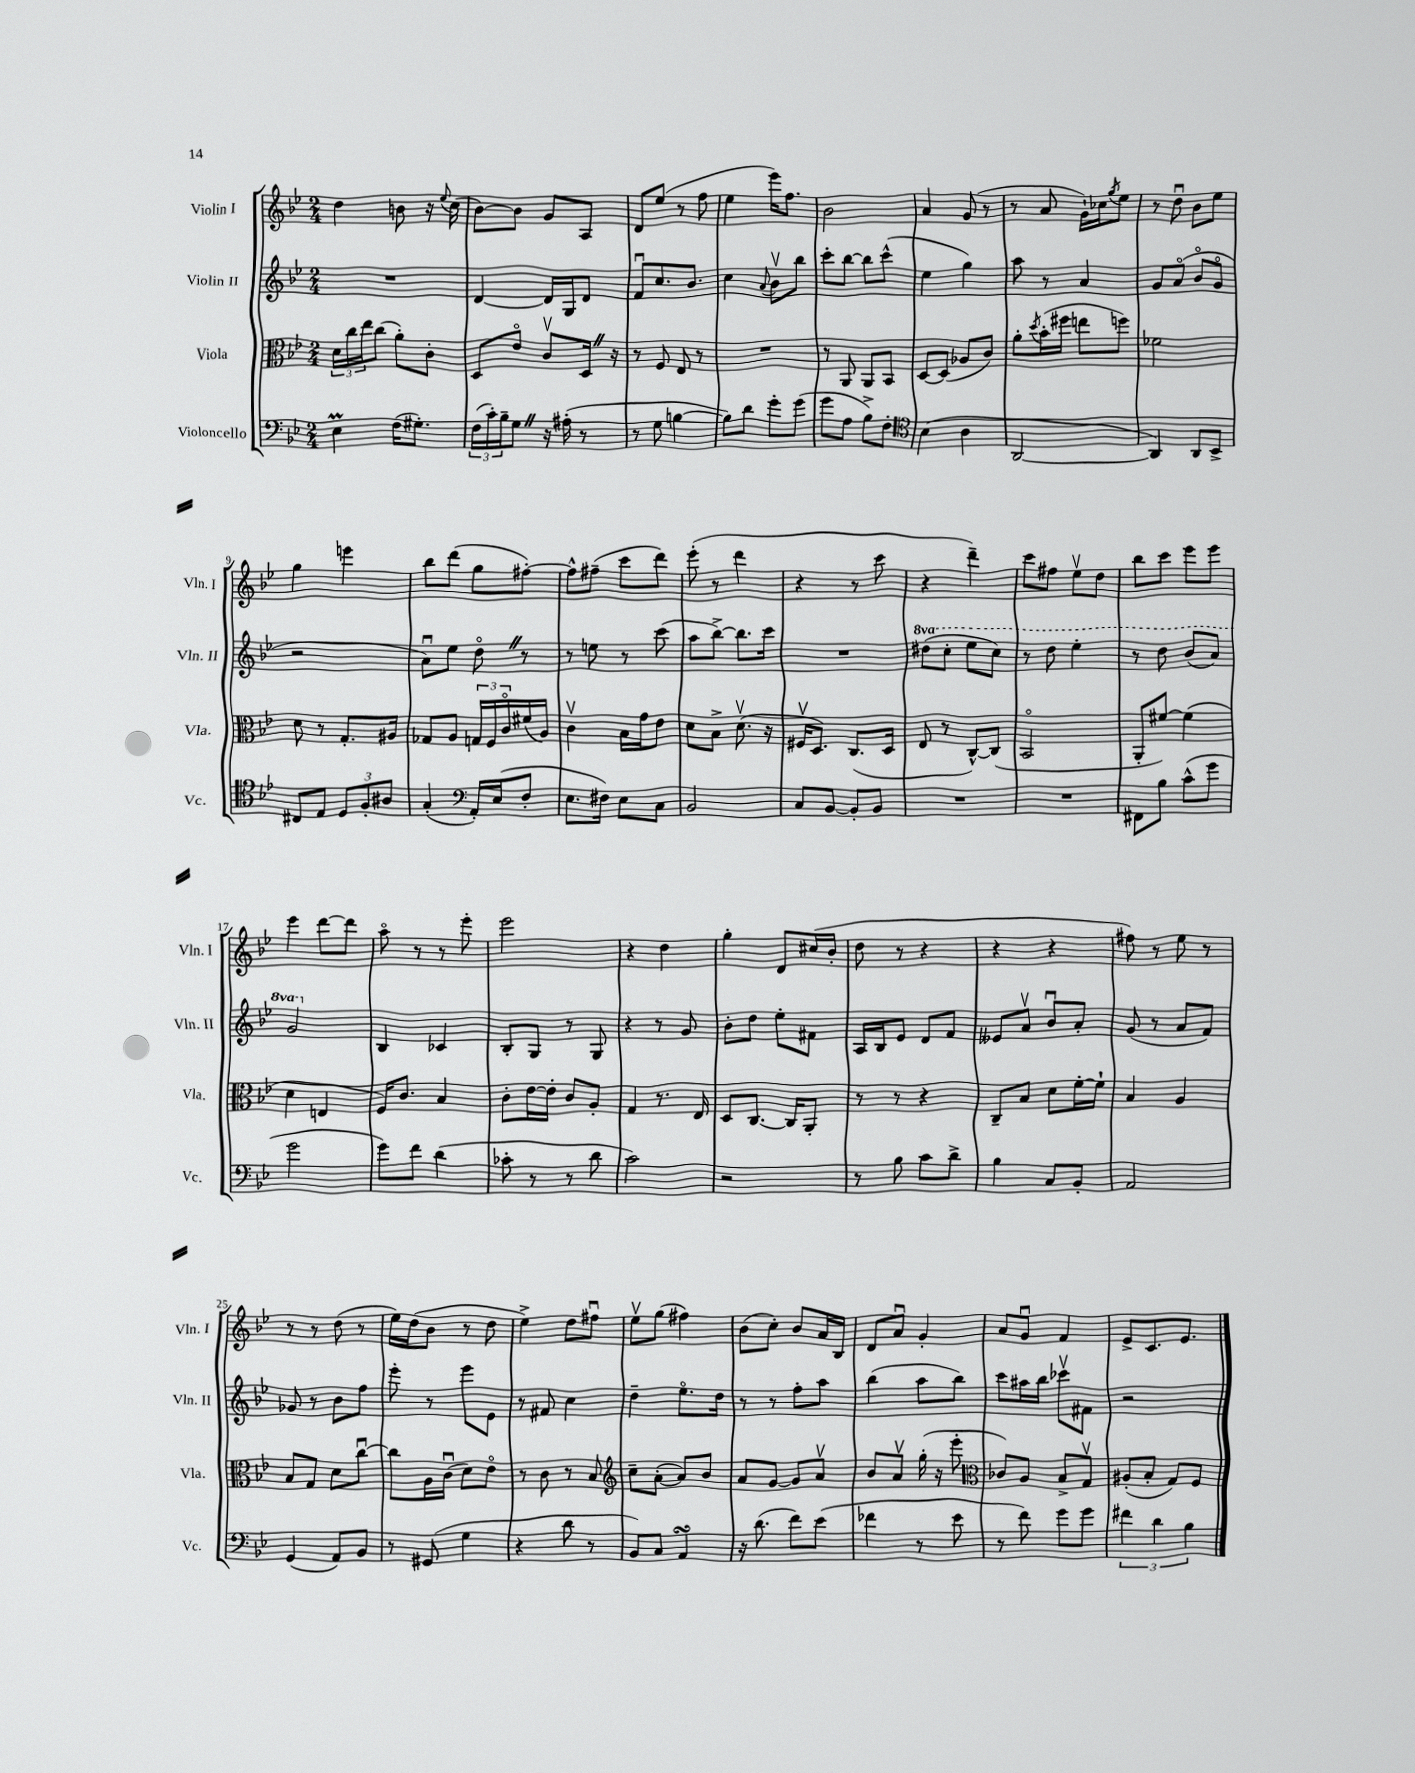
<<
\new StaffGroup <<
\new Staff = "s0" \with { instrumentName = "Violin I" shortInstrumentName = "Vln. I" } {
    \clef treble \key bes \major \numericTimeSignature \time 2/4
    d''4 b'8 r16 \appoggiatura { ees''8 } c''16( |
    bes'8~) bes'8 g'8 a8 |
    d'8 ees''8( r8 f''8 |
    ees''4 ees'''16) f''8. |
    bes'2 |
    a'4 g'8( r8 |
    r8 a'8 g'16-!) ces''16 \acciaccatura { g''8 } ees''8 |
    r8 d''8\downbow bes'8 ees''8 |
    g''4 e'''4 |
    bes''8 d'''8( g''8 fis''8~-.) |
    fis''8-^ fis''8--( c'''8 d'''8) |
    ees'''8-.( r8 d'''4 |
    r4 r8 c'''8 |
    r4 d'''4--) |
    c'''8 fis''8 ees''8\upbow d''8 |
    bes''8 c'''8 ees'''8 ees'''8 |
    ees'''4 d'''8~ d'''8 |
    a''8\flageolet r8 r8 ees'''8-. |
    ees'''2 |
    r4 d''4 |
    g''4-. d'8 cis''16( bes'16-. |
    d''8 r8 r4 |
    r4 r4 |
    fis''8) r8 ees''8 r8 |
    r8 r8 d''8( r8 |
    ees''16) d''16( bes'8 r8 d''8 |
    ees''4->) d''8 fis''8\downbow |
    ees''8\upbow g''8( fis''4) |
    bes'8( c''8-.) bes'8 a'16 bes16 |
    d'8 a'8\downbow g'4-. |
    a'8 g'8\downbow f'4 |
    ees'8-> c'8. ees'8. \bar "|." |
}
\new Staff = "s1" \with { instrumentName = "Violin II" shortInstrumentName = "Vln. II" } {
    \clef treble \key bes \major \numericTimeSignature \time 2/4 \set Staff.ottavationMarkups = #ottavation-simple-ordinals
    R2 |
    d'4~ d'16 g16 d'8 |
    f'8\downbow c''8. bes'8. |
    c''4 \appoggiatura { a'8 } bes'8\upbow bes''8 |
    c'''8-. bes''8~ bes''8 c'''8-^( |
    ees''4 g''4) |
    a''8 r8 a'4 |
    g'8 a'8\flageolet( bes'8\flageolet g'8\flageolet |
    r2 |
    a'8\downbow) ees''8 d''8\flageolet \once \override BreathingSign.text = \markup { \musicglyph "scripts.caesura.straight" } \breathe r8 |
    r8 e''8 r8 c'''8( |
    a''8 bes''8~->) bes''8. c'''16 |
    R2 |
    \ottava #1 dis'''8( c'''8-. ees'''8 c'''8) |
    r8 d'''8 ees'''4-. |
    r8 d'''8 bes''8( a''8) |
    g''2 \ottava #0 |
    bes4 ces'4 |
    bes8-. g8 r8 g8 |
    r4 r8 g'8 |
    bes'8-. d''8 ees''8-. fis'8 |
    a16 bes16 ees'8 d'8 f'8 |
    eeses'8 a'8\upbow bes'8\downbow a'8-. |
    g'8( r8 a'8 f'8) |
    ges'8 r8 bes'8 f''8 |
    ees'''8-. r8 ees'''8 ees'8 |
    r8 fis'8 c''4 |
    d''4-- ees''8.\flageolet d''16 |
    r8 r8 f''8-. a''8 |
    bes''4( a''8 bes''8) |
    c'''8 ais''16 bes''16 ces'''8\upbow fis'8 |
    r2 \bar "|." |
}
\new Staff = "s2" \with { instrumentName = "Viola" shortInstrumentName = "Vla." } {
    \clef alto \key bes \major \numericTimeSignature \time 2/4
    \tuplet 3/2 { d'16 c''16 ees''16 } c''8( a'8-.) c'8-. |
    d8 ees'8\flageolet c'8\upbow d16 \once \override BreathingSign.text = \markup { \musicglyph "scripts.caesura.straight" } \breathe r16 |
    r8 f8 ees8 r8 |
    R2 |
    r8 a,8 a,8 bes,8 |
    d8~ d8( aes8 c'8) |
    a'8-. \acciaccatura { d''8 } bes'16-.( fis''16 e''8 f''8) |
    fes'2 |
    d'8 r8 g8.-. ais16 |
    ges8 a8 \tuplet 3/2 { g16 f16 c'16\flageolet } fis'16( a16) |
    c'4\upbow bes16 g'16 ees'8 |
    d'8 bes8-> d'8.\upbow( r16 |
    fis16\upbow d8.) c8.( d16 |
    ees8 r8 c8~-^) c8( |
    bes,2\flageolet |
    a,8-. fis'8~) fis'4( |
    d'4 e4 |
    f16) c'8. bes4 |
    c'8-. ees'16~ ees'16-. c'8 a8-. |
    g4 r8. ees16 |
    d8 c8.~ c16 a,8-. |
    r8 r8 r4 |
    c8-- bes8 d'8 f'16~-. f'16-! |
    bes4 a4 |
    bes8 g8 d'8 c''8~\downbow |
    c''8 a16 c'16\downbow( d'8) ees'8\flageolet |
    r8 c'8 r8 bes8 |
    \clef treble c''8-- a'8~-.( a'8) bes'8 |
    a'8 g'8~ g'8 a'8\upbow |
    bes'8 a'8\upbow g''16-.( r16 ees'''8-. |
    \clef alto ces'8) a8 bes8-> g8\upbow |
    ais8-.( bes8-. g8) f8 \bar "|." |
}
\new Staff = "s3" \with { instrumentName = "Violoncello" shortInstrumentName = "Vc." } {
    \clef bass \key bes \major \numericTimeSignature \time 2/4
    ees4\prall f16( gis8.-.) |
    \tuplet 3/2 { f16( c'16-.) bes16-- } g8 \once \override BreathingSign.text = \markup { \musicglyph "scripts.caesura.straight" } \breathe r16 ais16-.( r8 |
    r8 g8 b4~ |
    b8) d'8 g'8-. g'8( |
    g'8 a8 bes8->) f8-. |
    \clef tenor bes4( a4 |
    a,2~ |
    a,4) a,8 bes,8-> |
    cis8 ees8 \tuplet 3/2 { d8 f8-. ais8 } |
    g4-.( \clef bass a,16-.) ees16( f8-. |
    ees8. fis16) ees8 c8 |
    bes,2 |
    c8 bes,8~ bes,8-. bes,8 |
    R2 |
    R2 |
    fis,8 bes8 c'8-^( g'8 |
    g'2 |
    g'8) f'8 d'4( |
    ces'8-. r8 r8 d'8 |
    c'2) |
    r2 |
    r8 bes8 c'8 d'8-> |
    bes4 c8 bes,8-. |
    a,2 |
    g,4( a,8) bes,8 |
    r8 gis,8( g4 |
    r4 d'8 r8 |
    bes,8) c8 a,4\turn |
    r16 d'8.( f'8) ees'8( |
    fes'4 r8 ees'8 |
    r8 f'8) g'8 g'8 |
    \tuplet 3/2 { fis'4 d'4 bes4 } \bar "|." |
}
>>
>>
